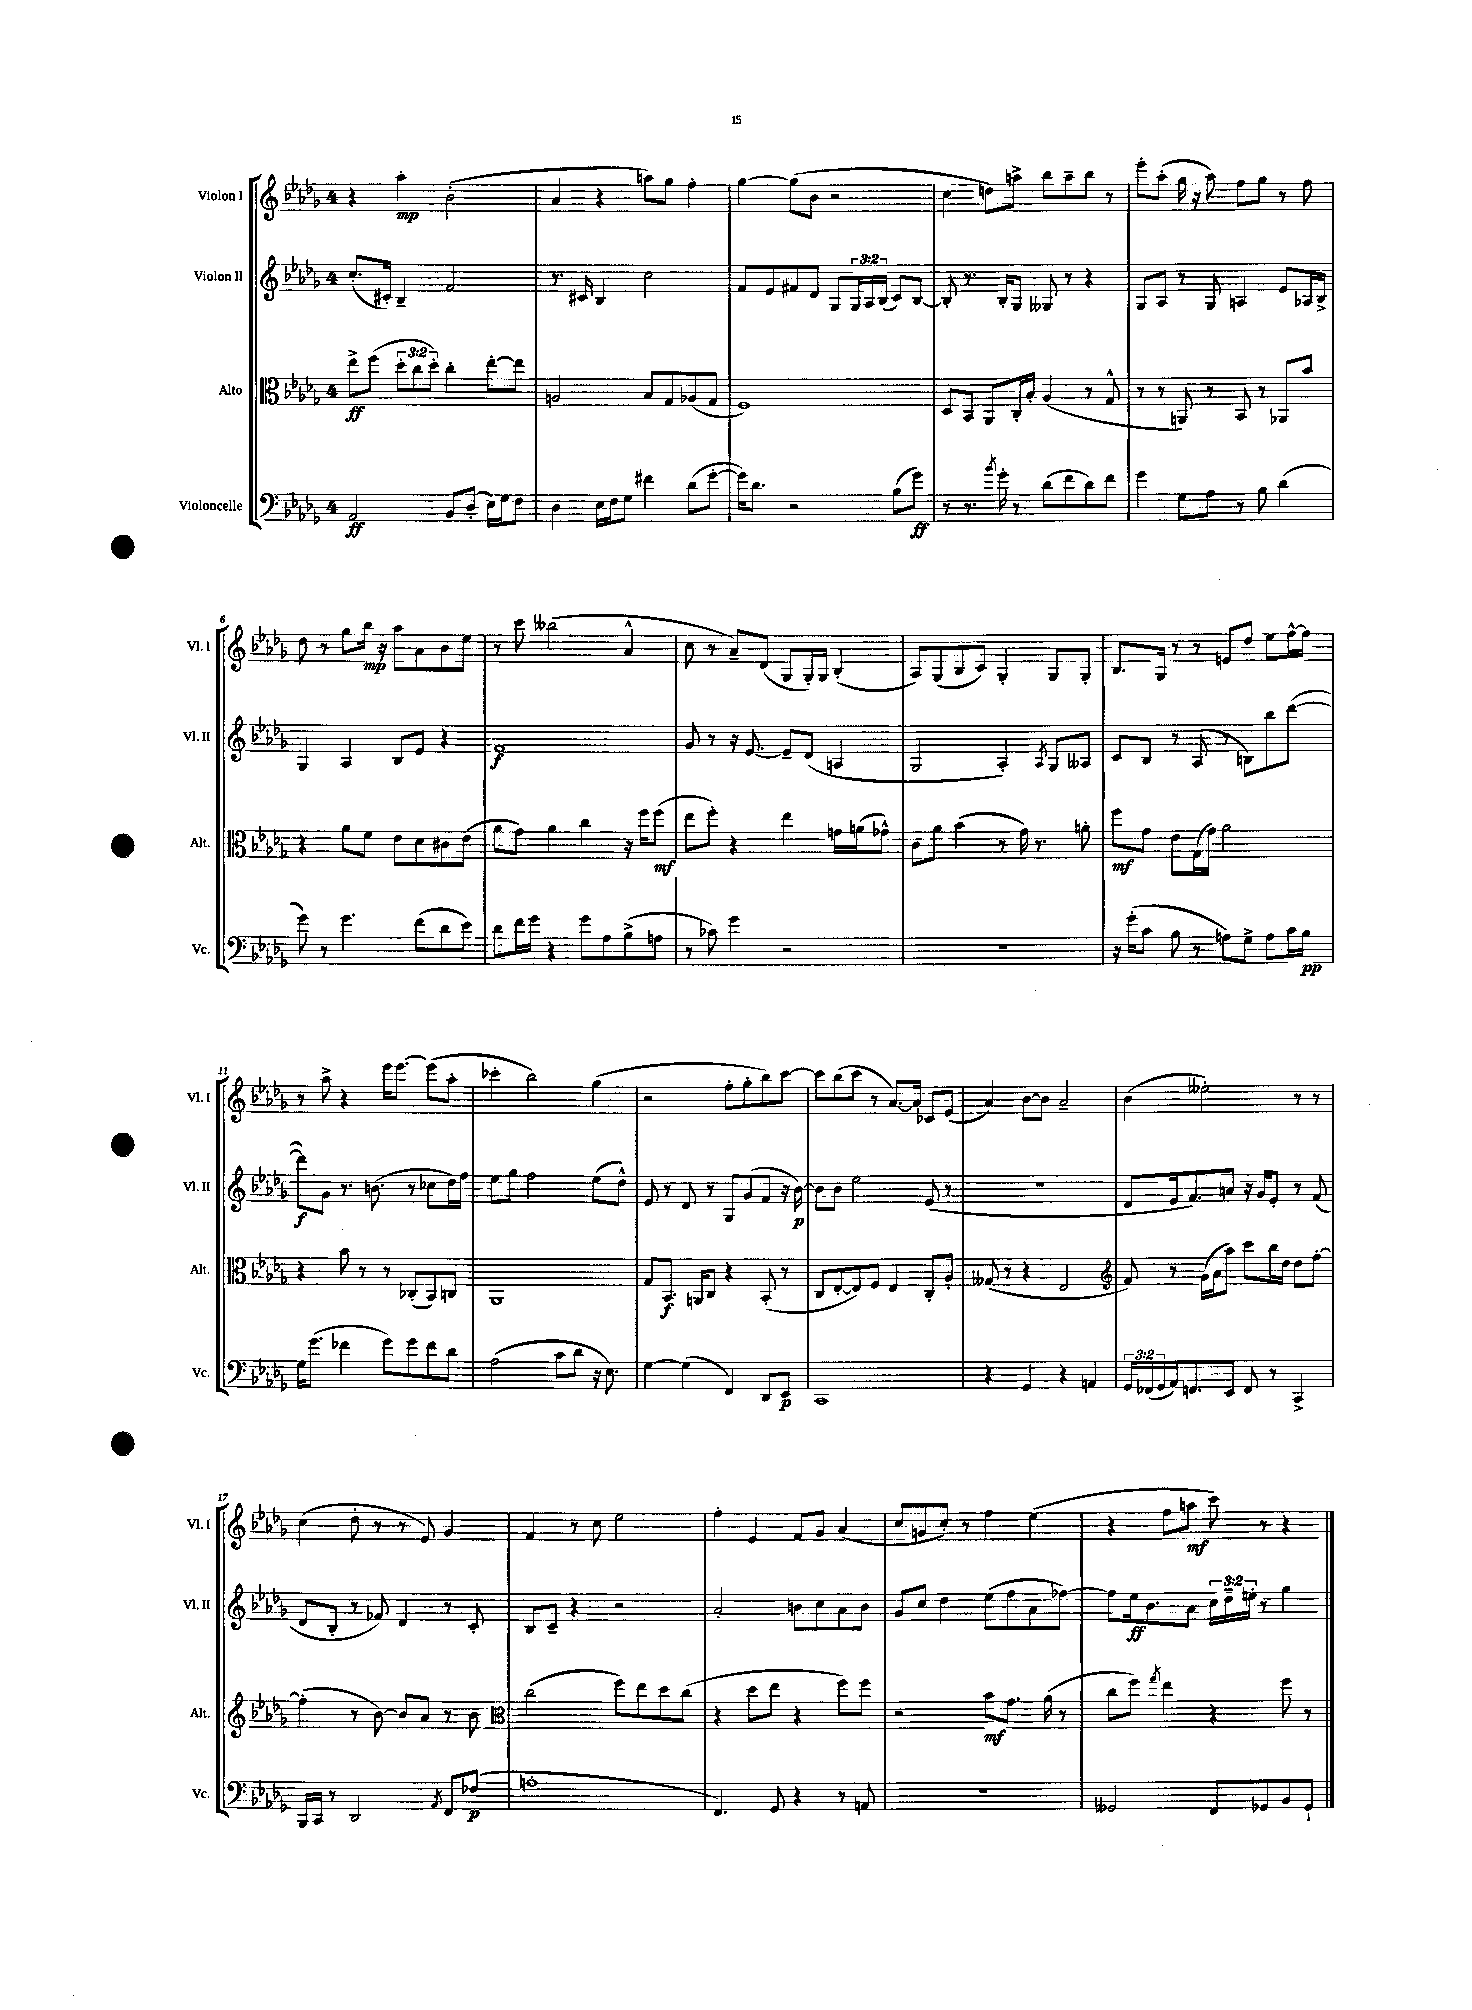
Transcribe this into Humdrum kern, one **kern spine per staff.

**kern	**dynam	**kern	**dynam	**kern	**dynam	**kern	**dynam
*part4	*part4	*part3	*part3	*part2	*part2	*part1	*part1
*staff4	*staff4	*staff3	*staff3	*staff2	*staff2	*staff1	*staff1
*I"Violoncelle	*	*I"Alto	*	*I"Violon II	*	*I"Violon I	*
*I'Vc.	*	*I'Alt.	*	*I'Vl. II	*	*I'Vl. I	*
*clefF4	*	*clefC3	*	*clefG2	*	*clefG2	*
*k[b-e-a-d-g-]	*	*k[b-e-a-d-g-]	*	*k[b-e-a-d-g-]	*	*k[b-e-a-d-g-]	*
*M4/4	*	*M4/4	*	*M4/4	*	*M4/4	*
=1	=1	=1	=1	=1	=1	=1	=1
2AA-/	ff	8ee-^\L	ff	(8.cc'/L	.	4r	.
.	.	(8ff\J	.	.	.	.	.
.	.	.	.	16c#X'/Jk)	.	.	.
.	.	12dd-'\L	.	4B-~/	.	4aa-'\	mp
.	.	12cc\	.	.	.	.	.
.	.	12dd-'\J)	.	.	.	.	.
8BB-/L	.	4cc'\	.	2f/	.	(2b-'\	.
(8D-'/J	.	.	.	.	.	.	.
16E-\LL)	.	[8ee-'\L	.	.	.	.	.
16G-\J	.	.	.	.	.	.	.
8F\J	.	8ee-\J]	.	.	.	.	.
=2	=2	=2	=2	=2	=2	=2	=2
4D-\	.	2An/	.	8.r	.	4a-/	.
.	.	.	.	16c#X/	.	.	.
16E-\LL	.	.	.	4B-/	.	4r	.
16F\J	.	.	.	.	.	.	.
8G-\J	.	.	.	.	.	.	.
4f#X\	.	8B-/L	.	2cc\	.	8aan\L)	.
.	.	8G-/	.	.	.	8gg-\J	.
(8d-\L	.	(8A-X/	.	.	.	4ff'\	.
[8g-'\J	.	8G-/J	.	.	.	.	.
=3	=3	=3	=3	=3	=3	=3	=3
16g-\KL])	.	1F)	.	8f/L	.	[4gg-\	.
8.d-\J	.	.	.	.	.	.	.
.	.	.	.	8e-/	.	.	.
2r	.	.	.	8f#X/	.	(8gg-\L]	.
.	.	.	.	8d-/J	.	8b-\J	.
.	.	.	.	8G-/L	.	2r	.
.	.	.	.	24G-/L	.	.	.
.	.	.	.	24A-/	.	.	.
.	.	.	.	(24B-/JJ	.	.	.
(8B-\L	.	.	.	8c/L)	.	.	.
8g-\J)	ff	.	.	[8B-/J	.	.	.
=4	=4	=4	=4	=4	=4	=4	=4
8r	.	8D-/L	.	8B-'/]	.	4cc\	.
8.r	.	8BB-/J	.	8.r	.	.	.
.	.	8AA-/L	.	.	.	8ddn\L)	.
8qb-/	.	.	.	.	.	.	.
16g-'\	.	.	.	16B-'/KL	.	.	.
8r	.	16C'/L	.	8G-/J	.	8aan^\J	.
.	.	16B-'/JJ	.	.	.	.	.
(8d-\L	.	(4A-/	.	8G--X/	.	8bb-\L	.
8f\	.	.	.	8r	.	8aa~\	.
8d-\)	.	8r	.	4r	.	8bb-\J	.
8f\J	.	8G-^^/	.	.	.	8r	.
=5	=5	=5	=5	=5	=5	=5	=5
4g-\	.	8r	.	8G-/L	.	8eee-'\L	.
.	.	8r	.	8A-/J	.	(8aa-'\J	.
8G-\L	.	8AAn/)	.	8r	.	16gg-\	.
.	.	.	.	.	.	16r	.
8A-\J	.	8r	.	8G-/	.	8aa-\)	.
8r	.	8BB-/	.	4An/	.	8ff\L	.
8B-\	.	8r	.	.	.	8gg-\J	.
(4d-\	.	8AA-X/L	.	8e-/L	.	8r	.
.	.	8b-/J	.	16A-X/L	.	8ff\	.
.	.	.	.	16B-^/JJ	.	.	.
!!LO:LB:g=z
=6	=6	=6	=6	=6	=6	=6	=6
8g-\)	.	4r	.	4G-/	.	8dd-\	.
8r	.	.	.	.	.	8r	.
4.g-\	.	8a-\L	.	4A-/	.	8gg-\L	.
.	.	8f\J	.	.	.	16bb-\Jk	mp
.	.	.	.	.	.	16r	.
.	.	8e-\L	.	8B-/L	.	8aa-\L	.
(8f\L	.	8d-\	.	8e-/J	.	8a-\	.
8d-\	.	8c#X\	.	4r	.	8b-\	.
8e-\J)	.	(8e-\J	.	.	.	8ee-\J	.
=7	=7	=7	=7	=7	=7	=7	=7
8d-\L	.	8a-\L	.	1f	f	8r	.
16f\L	.	8g-\J)	.	.	.	8ccc\	.
16g-\JJ	.	.	.	.	.	.	.
4r	.	4a-\	.	.	.	(2bb--X\	.
8g-\L	.	4cc\	.	.	.	.	.
8A-\	.	.	.	.	.	.	.
(8B-^\	.	16r	.	.	.	4a-^^/	.
.	.	16ff\KL	.	.	.	.	.
8An\J	.	(8ff\J	mf	.	.	.	.
=8	=8	=8	=8	=8	=8	=8	=8
8r	.	8ee-\L	.	8g-/	.	8cc\	.
8c-X\)	.	8ff'\J)	.	8r	.	8r	.
4g-\	.	4r	.	16r	.	8a-~/L)	.
.	.	.	.	[8.e-/	.	.	.
.	.	.	.	.	.	(8d-/J	.
2r	.	4ee-\	.	8e-~/L]	.	8G-/L	.
.	.	.	.	(8d-/J	.	16G-'/L)	.
.	.	.	.	.	.	16G-/JJ	.
.	.	16gn\LL	.	4An/	.	(4B-'/	.
.	.	(16an\J	.	.	.	.	.
.	.	8g-X^^\J)	.	.	.	.	.
=9	=9	=9	=9	=9	=9	=9	=9
1r	.	8c\L	.	2G-/	.	8A-/L)	.
.	.	8a-\J	.	.	.	(8G-/	.
.	.	(4b-\	.	.	.	8B-/	.
.	.	.	.	.	.	8c/J)	.
.	.	8r	.	4A-'/)	.	4G-'/	.
.	.	16g-\)	.	.	.	.	.
.	.	8.r	.	.	.	.	.
.	.	.	.	8qA-/	.	.	.
.	.	.	.	8G-/L	.	8G-/L	.
.	.	8an'\	.	8A--X/J	.	8G-'/J	.
=10	=10	=10	=10	=10	=10	=10	=10
16r	.	8ff\L	mf	8c/L	.	8.B-/L	.
(16g-'\KL	.	.	.	.	.	.	.
8c\J	.	8g-\J	.	8B-/J	.	.	.
.	.	.	.	.	.	16G-/Jk	.
8B-\	.	8e-\L	.	8r	.	8r	.
8r	.	(16G-\L	.	(8A-/	.	8r	.
.	.	16g-\JJ)	.	.	.	.	.
8An\L)	.	2a-\	.	8r	.	8en/L	.
8G-^\J	.	.	.	8Bn\L)	.	8dd-/J	.
8A\L	.	.	.	8bb-\	.	8ee-\L	.
16c\L	.	.	.	([8ddd-\J	.	[16ff^^\L	.
16B-\JJ	pp	.	.	.	.	16ff\JJ]	.
!!LO:LB:g=z
=11	=11	=11	=11	=11	=11	=11	=11
16G-\KL	.	4r	.	8ddd-\L])	f	8r	.
(8.g-\J	.	.	.	.	.	.	.
.	.	.	.	8g-\J	.	8aa-^\	.
4f-X\	.	8b-\	.	8.r	.	4r	.
.	.	8r	.	.	.	.	.
.	.	.	.	(8.bn\	.	.	.
8g-\L)	.	8r	.	.	.	16eee-\KL	.
.	.	.	.	.	.	[8.eee-\J	.
8g-\	.	(8C-X'/L	.	8r	.	.	.
8f-\	.	8BB-/)	.	8cc-X\L	.	(8eee-\L]	.
8d-\J	.	8Cn/J	.	16dd-\L)	.	8aa-'\J	.
.	.	.	.	16ff\JJ	.	.	.
=12	=12	=12	=12	=12	=12	=12	=12
(2A-\	.	1AA-	.	8ee-\L	.	4ccc-X'\	.
.	.	.	.	8gg-\J	.	.	.
.	.	.	.	2ff\	.	2bb-\)	.
8c\L	.	.	.	.	.	.	.
8d-\J	.	.	.	.	.	.	.
16r	.	.	.	(8ee-\L	.	(4gg-\	.
8.E-\)	.	.	.	.	.	.	.
.	.	.	.	8dd-^^\J)	.	.	.
=13	=13	=13	=13	=13	=13	=13	=13
[4G-\	.	8G-/L	.	8e-/	.	2r	.
.	.	8.BB-/J	f	8r	.	.	.
(4G-\]	.	.	.	8d-/	.	.	.
.	.	16AAn/KL	.	.	.	.	.
.	.	8C/J	.	8r	.	.	.
4FF/)	.	4r	.	8G-/L	.	8ff'\L	.
.	.	.	.	(8g-/	.	8gg-'\	.
8DD-/L	.	(8BB-'/	.	8f/J	.	8bb-\)	.
8EE-/J	p	8r	.	16r	.	[8ccc\J	.
.	.	.	.	[16b-\)	p	.	.
=14	=14	=14	=14	=14	=14	=14	=14
1CC	.	8C/L	.	8b-\L]	.	8ccc\L]	.
.	.	[8E-'/	.	8b-\J	.	(8bb-\	.
.	.	8E-/])	.	2ee-\	.	8ccc\J	.
.	.	8F/J	.	.	.	8r	.
.	.	4E-/	.	.	.	[8.a-/L)	.
.	.	.	.	.	.	16a-/Jk]	.
.	.	8C'/L	.	(8e-/	.	8c-X/L	.
.	.	8A-'/J	.	8r	.	(8e-/J	.
=15	=15	=15	=15	=15	=15	=15	=15
4r	.	(8G--X/	.	1r	.	4a-/)	.
.	.	8r	.	.	.	.	.
4GG-/	.	4r	.	.	.	[8b-\L	.
.	.	.	.	.	.	8b-\J]	.
4r	.	2E-/	.	.	.	2a-~/	.
4AAn/	.	.	.	.	.	.	.
=16	=16	=16	=16	=16	=16	=16	=16
*	*	*clefG2	*	*	*	*	*
24GG-/LL	.	8f/)	.	8d-/L	.	(4b-\	.
(24FF-X/	.	.	.	.	.	.	.
24GG-/	.	.	.	.	.	.	.
16AA-/J)	.	8r	.	16e-/k	.	.	.
8.FFn/	.	.	.	8.f/)	.	.	.
.	.	(16g-\LL	.	.	.	2ee--X'\)	.
.	.	16a-\J	.	.	.	.	.
8EE-/J	.	8aa-\J)	.	8an/J	.	.	.
8FF/	.	8ccc\L	.	16r	.	.	.
.	.	.	.	16g-/KL	.	.	.
8r	.	16bb-\L	.	8e-'/J	.	.	.
.	.	16dd-\JJ	.	.	.	.	.
4CC^/	.	8dd-\L	.	8r	.	8r	.
.	.	[8ff'\J	.	(8f/	.	8r	.
!!LO:LB:g=z
=17	=17	=17	=17	=17	=17	=17	=17
16BBB-/LL	.	(4ff'\]	.	8d-/L	.	(4cc\	.
16CC/JJ	.	.	.	.	.	.	.
8r	.	.	.	8B-'/J	.	.	.
2DD-/	.	8r	.	8r	.	8dd-'\	.
.	.	[8b-\)	.	8f-X/)	.	8r	.
.	.	8b-/L]	.	4d-/	.	8r	.
.	.	8a-/J	.	.	.	8e-/)	.
8qAA-/	.	.	.	.	.	.	.
8FF/L	.	8r	.	8r	.	4g-/	.
(8F-X/J	p	8b-\	.	8c'/	.	.	.
=18	=18	=18	=18	=18	=18	=18	=18
*	*	*clefC3	*	*	*	*	*
1An'	.	(2cc\	.	8B-/L	.	4f/	.
.	.	.	.	8c~/J	.	.	.
.	.	.	.	4r	.	8r	.
.	.	.	.	.	.	8cc\	.
.	.	8ff\L)	.	2r	.	2ee-\	.
.	.	8ee-\	.	.	.	.	.
.	.	8dd-\	.	.	.	.	.
.	.	(8cc\J	.	.	.	.	.
=19	=19	=19	=19	=19	=19	=19	=19
4.FF/)	.	4r	.	2a-'/	.	4ff'\	.
.	.	8dd-\L	.	.	.	4e-/	.
8GG-/	.	8ee-\J	.	.	.	.	.
4r	.	4r	.	8bn\L	.	8f/L	.
.	.	.	.	8cc\	.	8g-/J	.
8r	.	8ff\L)	.	8a-\	.	(4a-/	.
8AAn/	.	8ff\J	.	8b\J	.	.	.
=20	=20	=20	=20	=20	=20	=20	=20
1r	.	2r	.	8g-/L	.	8cc/L	.
.	.	.	.	8cc/J	.	8gn/	.
.	.	.	.	4dd-\	.	8cc'/J)	.
.	.	.	.	.	.	8r	.
.	.	8b-\L	mf	(8ee-\L	.	4ff\	.
.	.	8.g-\J	.	8ff\	.	.	.
.	.	.	.	8a-\	.	(4ee-\	.
.	.	(16a-\	.	.	.	.	.
.	.	8r	.	[8ff-X\J)	.	.	.
=21	=21	=21	=21	=21	=21	=21	=21
2GG--X/	.	8cc\L	.	8ff-\L]	.	4r	.
.	.	8ff\J)	.	16ee-\k	ff	.	.
.	.	.	.	8.b-\	.	.	.
.	.	8qgg-/	.	.	.	.	.
.	.	4ee-\	.	.	.	8ff\L	.
.	.	.	.	8a-\J	.	8aan\J	mf
8FF/L	.	4r	.	24cc\LL	.	8ccc\)	.
.	.	.	.	24dd-~\	.	.	.
.	.	.	.	24een'\JJ	.	.	.
8GG-X/	.	.	.	8r	.	8r	.
8BB-/	.	8ff\	.	4gg-\	.	4r	.
8GG-`/J	.	8r	.	.	.	.	.
==	==	==	==	==	==	==	==
*-	*-	*-	*-	*-	*-	*-	*-
